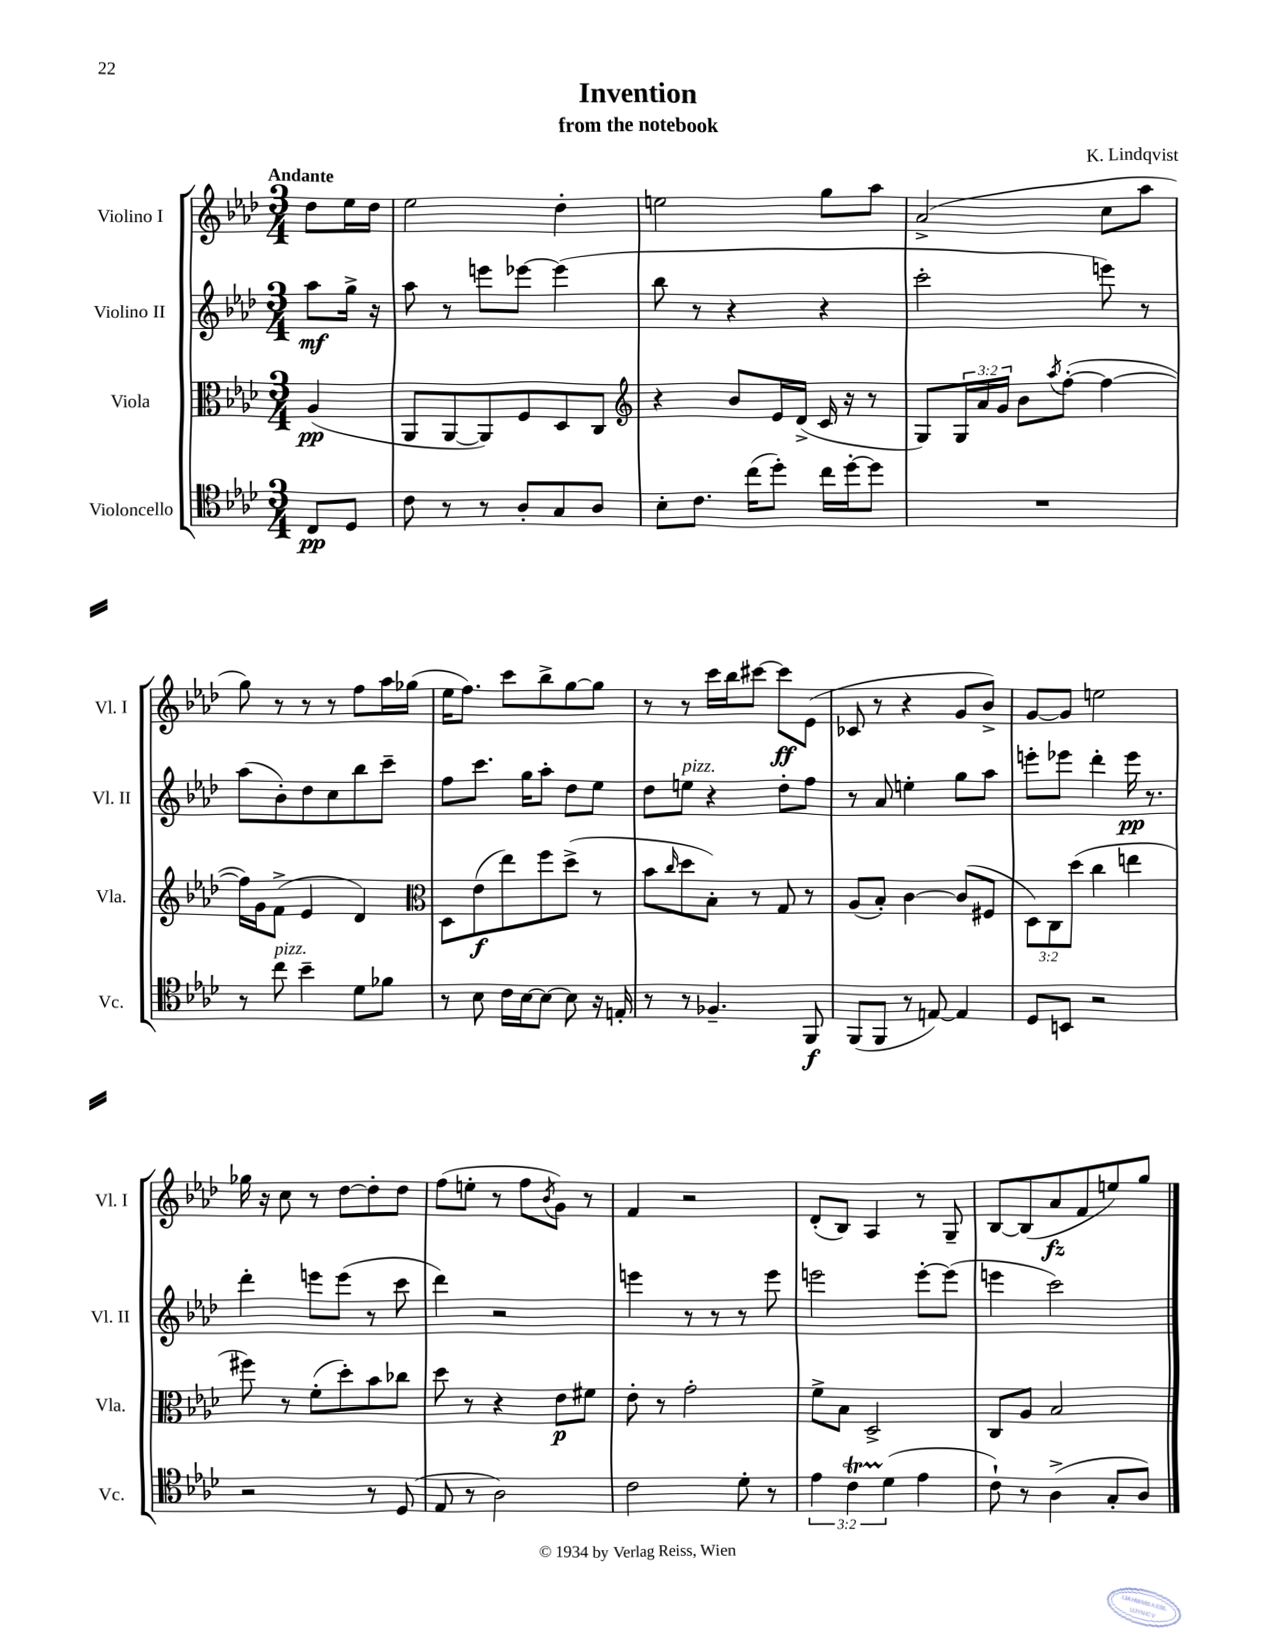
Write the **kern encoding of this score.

**kern	**dynam	**kern	**dynam	**kern	**dynam	**kern	**dynam
*part4	*part4	*part3	*part3	*part2	*part2	*part1	*part1
*staff4	*staff4	*staff3	*staff3	*staff2	*staff2	*staff1	*staff1
*I"Violoncello	*	*I"Viola	*	*I"Violino II	*	*I"Violino I	*
*I'Vc.	*	*I'Vla.	*	*I'Vl. II	*	*I'Vl. I	*
*clefC4	*	*clefC3	*	*clefG2	*	*clefG2	*
*k[b-e-a-d-]	*	*k[b-e-a-d-]	*	*k[b-e-a-d-]	*	*k[b-e-a-d-]	*
*M3/4	*	*M3/4	*	*M3/4	*	*M3/4	*
=	=	=	=	=	=	=	=
!	!	!	!	!	!	!LO:TX:a:B:t=Andante	!
8C/L	pp	(4A-/	pp	8aa-\L	mf	8dd-\L	.
8D-/J	.	.	.	16gg^\Jk	.	16ee-\L	.
.	.	.	.	16r	.	16dd-\JJ	.
=1	=1	=1	=1	=1	=1	=1	=1
8c\	.	8AA-/L	.	8aa-\	.	2ee-\	.
8r	.	[8AA-/	.	8r	.	.	.
8r	.	8AA-/])	.	8eeen\L	.	.	.
8A-'/L	.	8F/	.	[8eee-X\J	.	.	.
8G/	.	8D-/	.	(4eee-\]	.	4dd-'\	.
8A-/J	.	8C/J	.	.	.	.	.
=2	=2	=2	=2	=2	=2	=2	=2
*	*	*clefG2	*	*	*	*	*
8B-'\L	.	4r	.	8bb-\	.	2een\	.
8.c\J	.	.	.	8r	.	.	.
.	.	8b-/L	.	4r	.	.	.
(16cc\KL	.	.	.	.	.	.	.
8dd-'\J)	.	16e-/L	.	.	.	.	.
.	.	(16d-^/JJ	.	.	.	.	.
16cc\LL	.	16c/	.	4r	.	8gg\L	.
[16dd-'\J	.	16r	.	.	.	.	.
8dd-\J]	.	8r	.	.	.	8aa-\J	.
=3	=3	=3	=3	=3	=3	=3	=3
2.r	.	8G/L)	.	2ccc'\	.	(2a-^/	.
.	.	24G/L	.	.	.	.	.
.	.	24a-/	.	.	.	.	.
.	.	24g/JJ	.	.	.	.	.
.	.	8b-\L	.	.	.	.	.
.	.	8qaa-/	.	.	.	.	.
.	.	([8ff'\J	.	.	.	.	.
.	.	4ff\_	.	8eeen\)	.	8cc\L	.
.	.	.	.	8r	.	8aa-\J	.
!!LO:LB:g=z
=4	=4	=4	=4	=4	=4	=4	=4
8r	.	16ff\LL])	.	(8aa-\L	.	8gg\)	.
.	.	16g\J	.	.	.	.	.
!LO:TX:a:i:t=pizz.	!	!	!	!	!	!	!
8cc\	.	(8f^\J	.	8b-'\)	.	8r	.
4b-~\	.	4e-/	.	8dd-\	.	8r	.
.	.	.	.	8cc\	.	8r	.
8d-\L	.	4d-/)	.	8bb-\	.	8ff\L	.
8f-X\J	.	.	.	8ccc~\J	.	16aa-\L	.
.	.	.	.	.	.	(16gg-X\JJ	.
=5	=5	=5	=5	=5	=5	=5	=5
*	*	*clefC3	*	*	*	*	*
8r	.	8D-\L	.	8ff\L	.	16ee-\KL	.
.	.	.	.	.	.	8.ff\J)	.
8B-\	.	(8e-\	f	8.ccc\J	.	.	.
16c\LL	.	8ee-\)	.	.	.	8ccc\L	.
[16B-\J	.	.	.	16gg\KL	.	.	.
8B-\J_	.	8ff\	.	8aa-'\J	.	8bb-^\	.
8B-\]	.	(8dd-^\J	.	8dd-\L	.	[8gg\	.
16r	.	8r	.	8ee-\J	.	8gg\J]	.
16En'/	.	.	.	.	.	.	.
=6	=6	=6	=6	=6	=6	=6	=6
8r	.	8b-\L	.	8dd-\L	.	8r	.
.	.	16qqcc/	.	.	.	.	.
!	!	!	!	!LO:TX:a:i:t=pizz.	!	!	!
8r	.	8dd-\	.	8een\J	.	8r	.
4.F-X~/	.	8B-'\J)	.	4r	.	16ccc\LL	.
.	.	.	.	.	.	16bb-\J	.
.	.	8r	.	.	.	[8ccc#X\J	.
.	.	8G/	.	8dd-'\L	.	8ccc#\L]	ff
8FF/	f	8r	.	8ff\J	.	(8e-\J	.
=7	=7	=7	=7	=7	=7	=7	=7
(8FF/L	.	(8A-/L	.	8r	.	8c-X/	.
8FF/J	.	8B-'/J)	.	8a-/	.	8r	.
8r	.	[4c\	.	4een'\	.	4r	.
[8En/)	.	.	.	.	.	.	.
4E/]	.	(8c/L]	.	8gg\L	.	8g/L	.
.	.	8F#X/J	.	8aa-\J	.	8b-^/J)	.
=8	=8	=8	=8	=8	=8	=8	=8
8D-/L	.	12D-\L)	.	8eeen'\L	.	[8g/L	.
.	.	12C\	.	.	.	.	.
8BBn/J	.	.	.	8eee-X\J	.	8g/J]	.
.	.	(12dd-\J	.	.	.	.	.
2r	.	4cc\	.	4ddd-'\	.	2een\	.
.	.	4een\	.	16eee-\	pp	.	.
.	.	.	.	8.r	.	.	.
!!LO:LB:g=z
=9	=9	=9	=9	=9	=9	=9	=9
2r	.	8ff#X\)	.	4ddd-'\	.	16gg-X\	.
.	.	.	.	.	.	16r	.
.	.	8r	.	.	.	8cc\	.
.	.	(8f'\L	.	8eeen\L	.	8r	.
.	.	8dd-'\)	.	(8eee\J	.	[8dd-\L	.
8r	.	8b-\	.	8r	.	8dd-'\]	.
(8D-/	.	8cc-X\J	.	8ccc\	.	8dd-\J	.
=10	=10	=10	=10	=10	=10	=10	=10
8E-/	.	8dd-\	.	4ddd-\)	.	(8ff\L	.
8r	.	8r	.	.	.	8een'\J	.
2A-\)	.	4r	.	2r	.	8r	.
.	.	.	.	.	.	8ff\L	.
.	.	.	.	.	.	8qb-/	.
.	.	8e-\L	p	.	.	8g\J)	.
.	.	8f#X\J	.	.	.	8r	.
=11	=11	=11	=11	=11	=11	=11	=11
2c\	.	8e-'\	.	4eeen\	.	4f/	.
.	.	8r	.	.	.	.	.
.	.	2g'\	.	8r	.	2r	.
.	.	.	.	8r	.	.	.
8d-'\	.	.	.	8r	.	.	.
8r	.	.	.	8eee\	.	.	.
=12	=12	=12	=12	=12	=12	=12	=12
6e-\	.	8f^\L	.	2eeen\	.	(8d-'/L	.
.	.	8B-\J	.	.	.	8B-/J)	.
6ct\	.	.	.	.	.	.	.
.	.	2D-^/	.	.	.	4A-/	.
(6d-\	.	.	.	.	.	.	.
4e-\	.	.	.	[8eee'\L	.	8r	.
.	.	.	.	(8eee\J]	.	8G~/	.
=13	=13	=13	=13	=13	=13	=13	=13
8c`\)	.	8C/L	.	4eeen\	.	[8B-/L	.
8r	.	8A-/J	.	.	.	(8B-/]	.
(4A-^\	.	2B-/	.	2ccc\)	.	8a-/	fz
.	.	.	.	.	.	8f/	.
8G'/L	.	.	.	.	.	8een/)	.
8A-/J)	.	.	.	.	.	8gg/J	.
==	==	==	==	==	==	==	==
*-	*-	*-	*-	*-	*-	*-	*-
